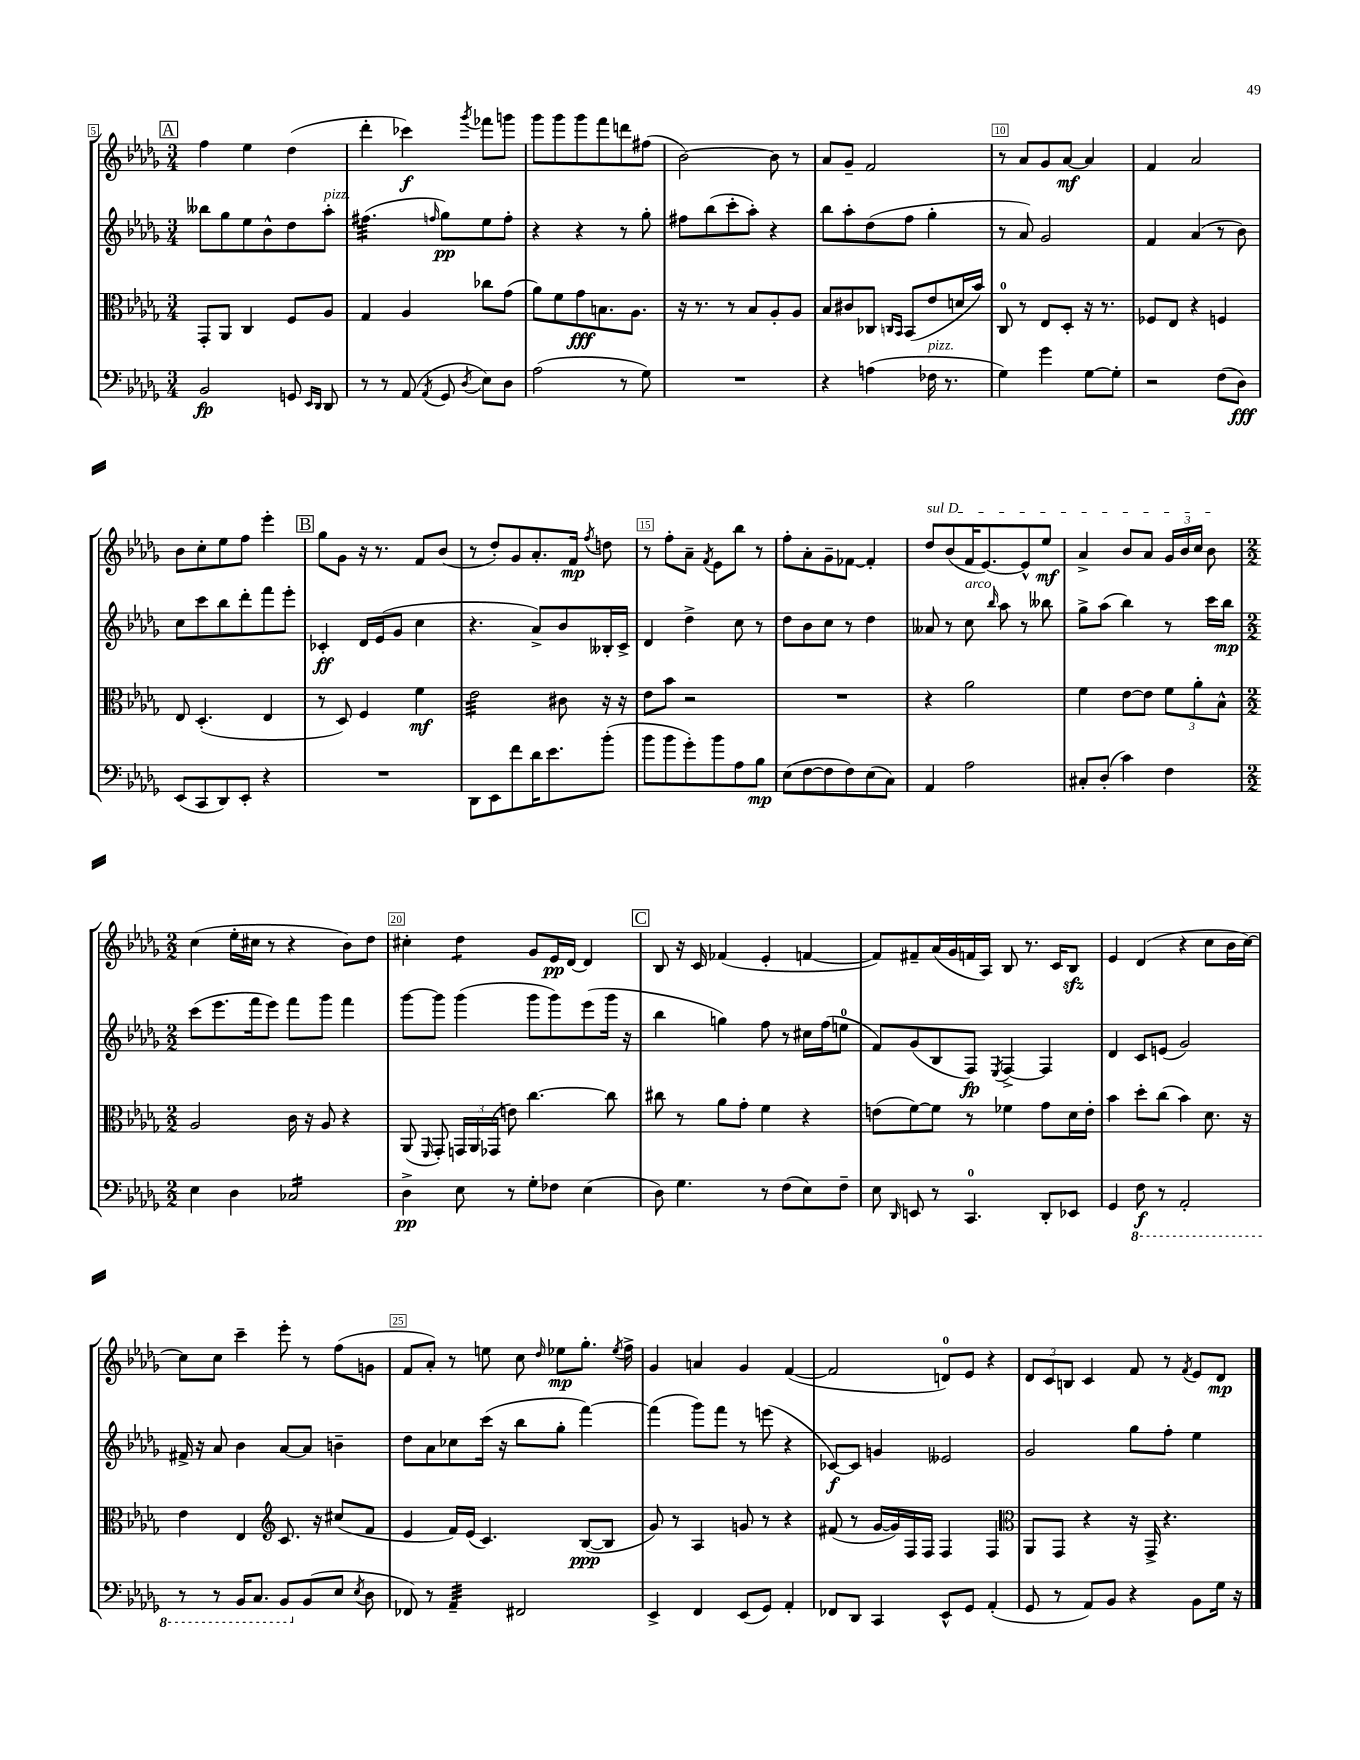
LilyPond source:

<<
\new StaffGroup <<
\new Staff = "s0" {
    \clef treble \key des \major \numericTimeSignature \time 3/4
    \autoBeamOff \mark \markup { \box "A" } f''4 ees''4 des''4( |
    des'''4-. ces'''4\f) \acciaccatura { ges'''8 } fes'''8[ g'''8] |
    ges'''8[ ges'''8 ges'''8 f'''8 d'''8 fis''8]( |
    bes'2~) bes'8 r8 |
    aes'8[ ges'8]-- f'2 |
    r8 aes'8[ ges'8 aes'8]~\mf aes'4 |
    f'4 aes'2 |
    bes'8[ c''8-. ees''8 f''8] ees'''4-. |
    \mark \markup { \box "B" } ges''8[ ges'8] r16 r8. f'8[ bes'8]( |
    r8 des''8[-.) ges'8 aes'8.-. f'16]\mp \acciaccatura { f''8 } d''8 |
    r8 f''8[-. aes'8]-- \acciaccatura { f'8 } ees'8[ bes''8] r8 |
    f''8[-. aes'8-. ges'8-- fes'8]~ fes'4-. |
    \once \override TextSpanner.bound-details.left.text = \markup { \italic "sul D" } des''8[\startTextSpan bes'8( f'16 ees'8.~) ees'8-^ ees''8]\mf |
    aes'4-> bes'8[ aes'8] \tuplet 3/2 { ges'16[ bes'16 c''16] } bes'8\stopTextSpan |
    \numericTimeSignature \time 2/2 c''4( ees''16[-. cis''16] r8 r4 bes'8[) des''8] |
    cis''4-. des''4:8 ges'8[ ees'16\pp des'16]~ des'4 |
    \mark \markup { \box "C" } bes8 r16 c'16 fes'4( ees'4-. f'4~ |
    f'8[) fis'8-- aes'16( ges'16 f'16 aes16]) bes8 r8. c'16[ bes8]\sfz |
    ees'4 des'4( r4 c''8[ bes'16 c''16]~) |
    c''8[ c''8] c'''4-- ees'''8-. r8 f''8[( g'8] |
    f'8[ aes'8]-.) r8 e''8 c''8 \grace { des''16 } ees''8[\mp ges''8.]-. \acciaccatura { ees''8 } f''16-> |
    ges'4 a'4 ges'4 f'4~( |
    f'2 d'8[-0) ees'8] r4 |
    \tuplet 3/2 { des'8[ c'8 b8] } c'4 f'8 r8 \acciaccatura { f'8 } ees'8[ des'8]\mp \bar "|." |
}
\new Staff = "s1" {
    \clef treble \key des \major \numericTimeSignature \time 3/4
    \autoBeamOff \mark \markup { \box "A" } beses''8[ ges''8 ees''8 bes'8-^ des''8 aes''8]-.^\markup { \italic "pizz." } |
    fis''4.:32( \grace { f''16 } ges''8[\pp) ees''8 f''8]-. |
    r4 r4 r8 ges''8-. |
    fis''8[ bes''8( c'''8-. aes''8]-.) r4 |
    bes''8[ aes''8-. des''8( f''8] ges''4-. |
    r8 aes'8) ges'2 |
    f'4 aes'4( r8 bes'8) |
    c''8[ c'''8 bes''8 des'''8-. f'''8 ees'''8]-. |
    \mark \markup { \box "B" } ces'4-.\ff des'16[ ees'16( ges'8] c''4 |
    r4. aes'8[->) bes'8 beses16-. c'16]-> |
    des'4 des''4-> c''8 r8 |
    des''8[ bes'8 c''8] r8 des''4 |
    aeses'8 r8 c''8^\markup { \italic "arco" } \grace { bes''16 } aes''8 r8 beses''8 |
    ges''8[-> aes''8]( bes''4) r8 c'''16[ bes''16]\mp |
    \numericTimeSignature \time 2/2 c'''8[( ees'''8. f'''16 ees'''8]) f'''8[ ges'''8] f'''4 |
    ges'''8[~ ges'''8] ges'''4( ges'''8[ ges'''8) ees'''8( ges'''16] r16 |
    \mark \markup { \box "C" } bes''4 g''4) f''8 r8 cis''16[ f''16( e''8]-0 |
    f'8[) ges'8( bes8 f8]\fp) \acciaccatura { ees8 } f4~-> f4 |
    des'4 c'8[ e'8]( ges'2) |
    fis'16-> r16 aes'8 bes'4 aes'8[~ aes'8] b'4-- |
    des''8[ aes'8 ces''8 c'''16]( r16 bes''8[ ges''8]-. f'''4~) |
    f'''4( ges'''8[) f'''8] r8 e'''8( r4 |
    ces'8[~\f) ces'8] g'4 eeses'2 |
    ges'2 ges''8[ f''8]-. ees''4 \bar "|." |
}
\new Staff = "s2" {
    \clef alto \key des \major \numericTimeSignature \time 3/4
    \autoBeamOff \mark \markup { \box "A" } ges,8[-. aes,8] c4 f8[ aes8] |
    ges4 aes4 ces''8[ ges'8]( |
    aes'8[) f'8 ges'8\fff b8. aes8.] |
    r16 r8. r8 bes8[ aes8-. aes8] |
    bes8[ cis'8 ces8] \grace { c16[ bes,16] } bes,8[( ees'8 d'16 bes'16]) |
    c8-0 r8 ees8[ des8]-. r16 r8. |
    fes8[ ees8] r4 f4 |
    ees8 des4.-.( ees4 |
    \mark \markup { \box "B" } r8 des8) f4 f'4\mf |
    ees'2:32 cis'8 r16 r16 |
    ees'8[ bes'8] r2 |
    R2. |
    r4 aes'2 |
    f'4 ees'8[~ ees'8] \tuplet 3/2 { f'8[ aes'8-. bes8]-^ } |
    \numericTimeSignature \time 2/2 aes2 c'16 r16 aes8 r4 |
    aes,8( \grace { f,16 } ges,8-.) \tuplet 3/2 { g,16[ aes,16 ges,16]( } e'8) c''4.~ c''8 |
    \mark \markup { \box "C" } cis''8 r8 aes'8[ ges'8]-. f'4 r4 |
    e'8[( f'8~) f'8] r8 fes'4 ges'8[ des'16 e'16]-. |
    bes'4 des''8[-. c''8]( bes'4) des'8. r16 |
    ees'4 ees4 \clef treble c'8. r16 cis''8[( f'8] |
    ees'4 f'16[) ees'16]( c'4.) bes8[~\ppp( bes8] |
    ges'8) r8 aes4 g'8 r8 r4 |
    fis'8( r8 ges'16[~ ges'16) f16 f16] f4 f4 |
    \clef alto aes,8[ ges,8] r4 r16 ges,16-> r4. \bar "|." |
}
\new Staff = "s3" {
    \clef bass \key des \major \numericTimeSignature \time 3/4
    \autoBeamOff \mark \markup { \box "A" } bes,2\fp g,8 \grace { ees,16[ des,16] } des,8 |
    r8 r8 aes,8( \acciaccatura { aes,8 } ges,8 \acciaccatura { des8 } ees8[) des8] |
    aes2( r8 ges8) |
    R2. |
    r4 a4( fes16^\markup { \italic "pizz." } r8. |
    ges4) ges'4 ges8[~ ges8]-. |
    r2 f8[( des8]\fff) |
    ees,8[( c,8 des,8) ees,8]-. r4 |
    \mark \markup { \box "B" } R2. |
    des,8[ ees,8 f'8 des'16 ees'8. bes'8]-.( |
    bes'8[ bes'8 ges'8-.) bes'8 aes8 bes8]\mp |
    ees8[( f8~ f8 f8) ees8( c8]) |
    aes,4 aes2 |
    cis8[-. des8]-.( c'4) f4 |
    \numericTimeSignature \time 2/2 ees4 des4 ces2:16 |
    des4->\pp ees8 r8 ges8[-. fes8] ees4( |
    \mark \markup { \box "C" } des8) ges4. r8 f8[( ees8) f8]-- |
    ees8 \grace { des,16 } e,8 r8 c,4.-0 des,8[-. ees,8] |
    ges,4 \ottava #-1 f,8\f r8 aes,,2-. |
    r8 r8 bes,,16[ c,8.] bes,,8[ \ottava #0 bes,8( ees8] \acciaccatura { ees8 } des8 |
    fes,8) r8 aes,4:32-- fis,2 |
    ees,4-> f,4 ees,8[( ges,8]) aes,4-. |
    fes,8[ des,8] c,4 ees,8[-^ ges,8] aes,4-.( |
    ges,8 r8 aes,8[) bes,8] r4 bes,8[ ges16] r16 \bar "|." |
}
>>
>>
\layout { \context { \Score currentBarNumber = #5 \override BarNumber.break-visibility = ##(#f #t #t) barNumberVisibility = #(every-nth-bar-number-visible 5) \override BarNumber.stencil = #(make-stencil-boxer 0.1 0.3 ly:text-interface::print) } }
